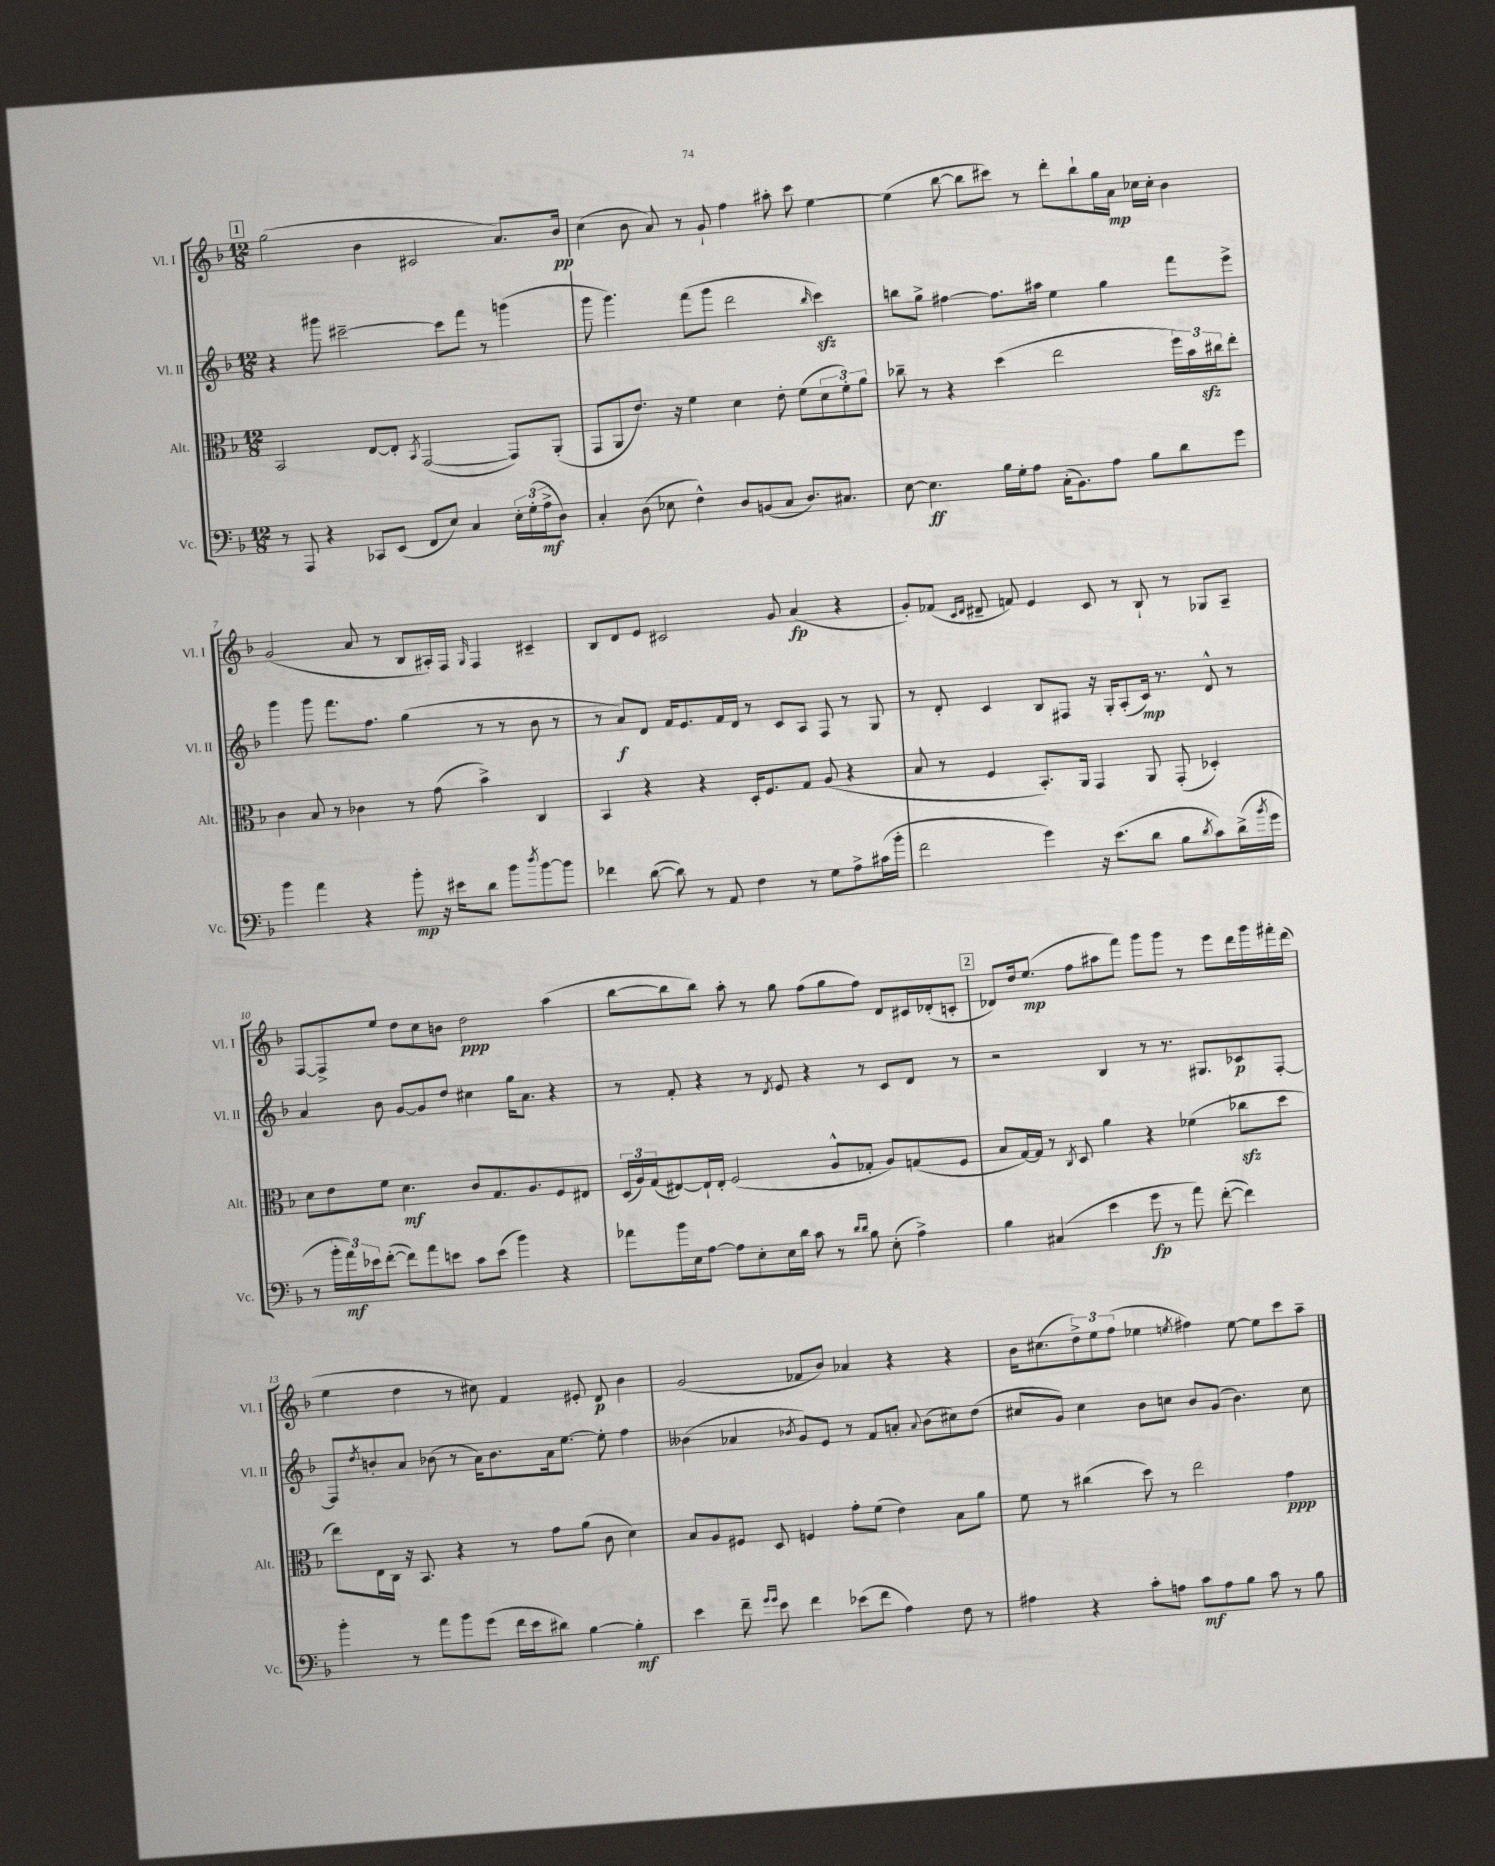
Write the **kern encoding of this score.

**kern	**kern	**kern	**kern
*staff4	*staff3	*staff2	*staff1
*clefF4	*clefC3	*clefG2	*clefG2
*k[b-]	*k[b-]	*k[b-]	*k[b-]
*M12/8	*M12/8	*M12/8	*M12/8
8r	2BB-	4r	(2gg
8AAA	.	.	.
4r	.	8ggg#	.
.	.	[2ccc#~	.
8CC-	[8E	.	4b-
(8EE	8E']	.	.
.	8qBB-	.	.
8FF	([2GG	.	2c#
8E)	.	8ccc#]	.
4C	.	8fff	.
.	.	8r	.
24E'	8GG])	(4ggg	8.a)
(24G'	.	.	.
24A^	.	.	.
8D)	(8AA'	.	.
.	.	.	16b-
=	=	=	=
4C'	8GG	8ggg	(4cc
.	8AA	4.ggg)	.
(8D	8.e)	.	8b-
8E-	.	.	8a)
.	16r	.	.
4F^^)	4f	(8fff	8r
.	.	8ggg	8g`
8D	4d	2ddd	4ff
(8BB	.	.	.
8C	8e'	.	8aa#'
8.D)	(8f	.	8ccc
.	.	16qqbb-	.
.	12d	4ccc)	[4ee
8.C#	.	.	.
.	12f')	.	.
.	12a	.	.
=	=	=	=
[8E	8cc-~	8bb	(4ee]
4.E]	8r	8gg^	.
.	4r	[4ff#	[8bb-
.	.	.	8bb-]
16B-	(4dd	8.ff#]	8ccc#)
16G'	.	.	.
8A	.	.	8r
.	.	16aa#	.
(16C'	2ee	4ee	8ddd'
8.BB-)	.	.	.
.	.	.	8bb-`
8A	.	4gg	16gg
.	.	.	16a
8B-	.	.	16cc-
.	.	.	16cc-'
8d	24ff)	8fff	4b-
.	24b-	.	.
.	24cc#	.	.
8g	8ee'	8eee^	.
=	=	=	=
4b-	4c	4ggg	(2g
4a	8B-	8ggg	.
.	8r	8.fff	.
4r	4c-	.	8a
.	.	8.ff	.
.	.	.	8r
8b-'	8r	(4gg	8B-
16r	(8g	.	16A#')
16e#	.	.	16F
.	.	.	16qqG
8d	4b-^)	8r	4F
8b-	.	8r	.
8qdd	.	.	.
[8b-	4C	8b-	4c#~
8b-]	.	8r	.
=	=	=	=
4f-	4BB-	8r	8B-
.	.	8a)	8d
([8d	4r	8d	8e
8d])	.	16f	2c#
.	.	8.e	.
8r	4r	.	.
8AA	.	16f	.
.	.	16d	.
4F	16D'	8r	.
.	8.F	.	.
.	.	8c	8g
8r	8G	8A	(4a
8G	(8A	8F	.
8A^	4r	8r	4r
(16c#	.	8G	.
16b-'	.	.	.
=	=	=	=
2f	8B-	8r	8g')
.	8r	8d'	(8f-
.	.	.	16qqc
.	.	.	16qqd
.	4F	4c	8d#~
.	.	.	8f)
4g)	8.BB-')	8B-	4e
.	.	8F#	.
.	16AA	.	.
16r	4GG	16r	8c
(8.e	.	16G'	.
.	.	(8A'	8r
8d	8AA	16c)	8B-`
.	.	8.r	.
8B-	(8GG'	.	8r
8qd	.	.	.
8c)	4D-')	8d^^	8G-
(16d^	.	8r	8A~
8qb-	.	.	.
16g	.	.	.
=	=	=	=
8r	8d	4a	[8F
24b-'	8e	.	8F^]
24a)	.	.	.
24e-	.	.	.
([8f'	8f	8b-	8ee
8f])	4.d	[8g	8dd
8a	.	8g]	8cc
8e	.	8dd	8b
8c	8c	4cc#	2dd
(8e	8.G	.	.
4b-)	.	16gg	.
.	8.A	8.a	.
4r	8F	4r	(4aa
.	8E#	.	.
=	=	=	=
8a-	(24D	8r	[8bb-
.	24A)	.	.
.	(24G	.	.
16b-	[8E#)	8f'	8bb-]
16E	.	.	.
[8A	16E#`]	4r	8bb-)
.	16E#'	.	.
8A]	(2F	.	8aa'
8E'	.	8r	8r
.	.	8qd	.
16E	.	8e	8gg
16d	.	.	.
8c	.	4r	(8ff
8r	8A^^	.	8gg
16qqd	.	.	.
16qqd	.	.	.
8B-	8G-'	8r	8ff)
(8E'	8A)	8c	8d
4A^)	(8G	8d	16c#
.	.	.	(16d-'
.	8F	8r	8c'
=	=	=	=
4B-	8B-	2r	8d-)
.	[16G)	.	16dd
.	16G]	.	(8.ee
(4C#	8r	.	.
.	8qC	.	.
.	8D	.	8ff
4e	4a	4B-	8aa#
.	.	.	8fff)
8g	4r	8r	8ggg
8r	.	8.r	8ggg
8a)	(4f-	.	8r
.	.	8.G#	.
([8f'	.	.	8eee
4f])	8cc-	8c-	16ddd
.	.	.	16ggg
.	8dd	[8F'	16fff#'
.	.	.	(16ddd
=	=	=	=
4b-'	8ee)	8F]	4ee
.	.	8qdd	.
.	16E	8b'	.
.	16C	.	.
8r	16r	8a	4dd
.	8.BB-	.	.
8a	.	(8b-	.
8b-	4r	8r	8r
(8g	.	16a)	8cc#)
.	.	8.b-	.
16f	8r	.	4f
16e	.	.	.
8d#)	8g	16a	.
.	.	[8.ee	.
[4B-	(8a	.	8e#'
.	8c	8ee']	8d
4B-']	4d)	4ff	4b-
=	=	=	=
4e	8B-	(4b--	(2g
.	8A	.	.
8f~	8F#	4a-	.
16qqg	.	.	.
16qqg	.	.	.
8e	8D	.	.
.	.	8qb-	.
4f	4F	8g)	8f-
.	.	8e	8b-)
(8e-	8g'	8r	4a-
8f	(8f	8f	.
4A)	4e)	8a'	4r
.	.	8qqa	.
.	.	(8b-	.
8F	8B-	8cc#)	4r
8r	8a	(8dd	.
=	=	=	=
4A#	8f	8cc#	16b-
.	.	.	(8.cc#
.	8r	8g)	.
4r	(4cc#	4cc#	12dd^)
.	.	.	12ee
.	.	.	(12ff
8c'	8dd)	8b-	4ee-
8A	8r	8cc	.
.	.	.	8qee
8c	2ee	8b-	4ff#)
8A	.	(8g	.
8B-	.	4.b-)	[8ee
8c	.	.	8ee]
8r	4g	.	8ccc
8B-	.	8cc	8aa~
==	==	==	==
*-	*-	*-	*-
